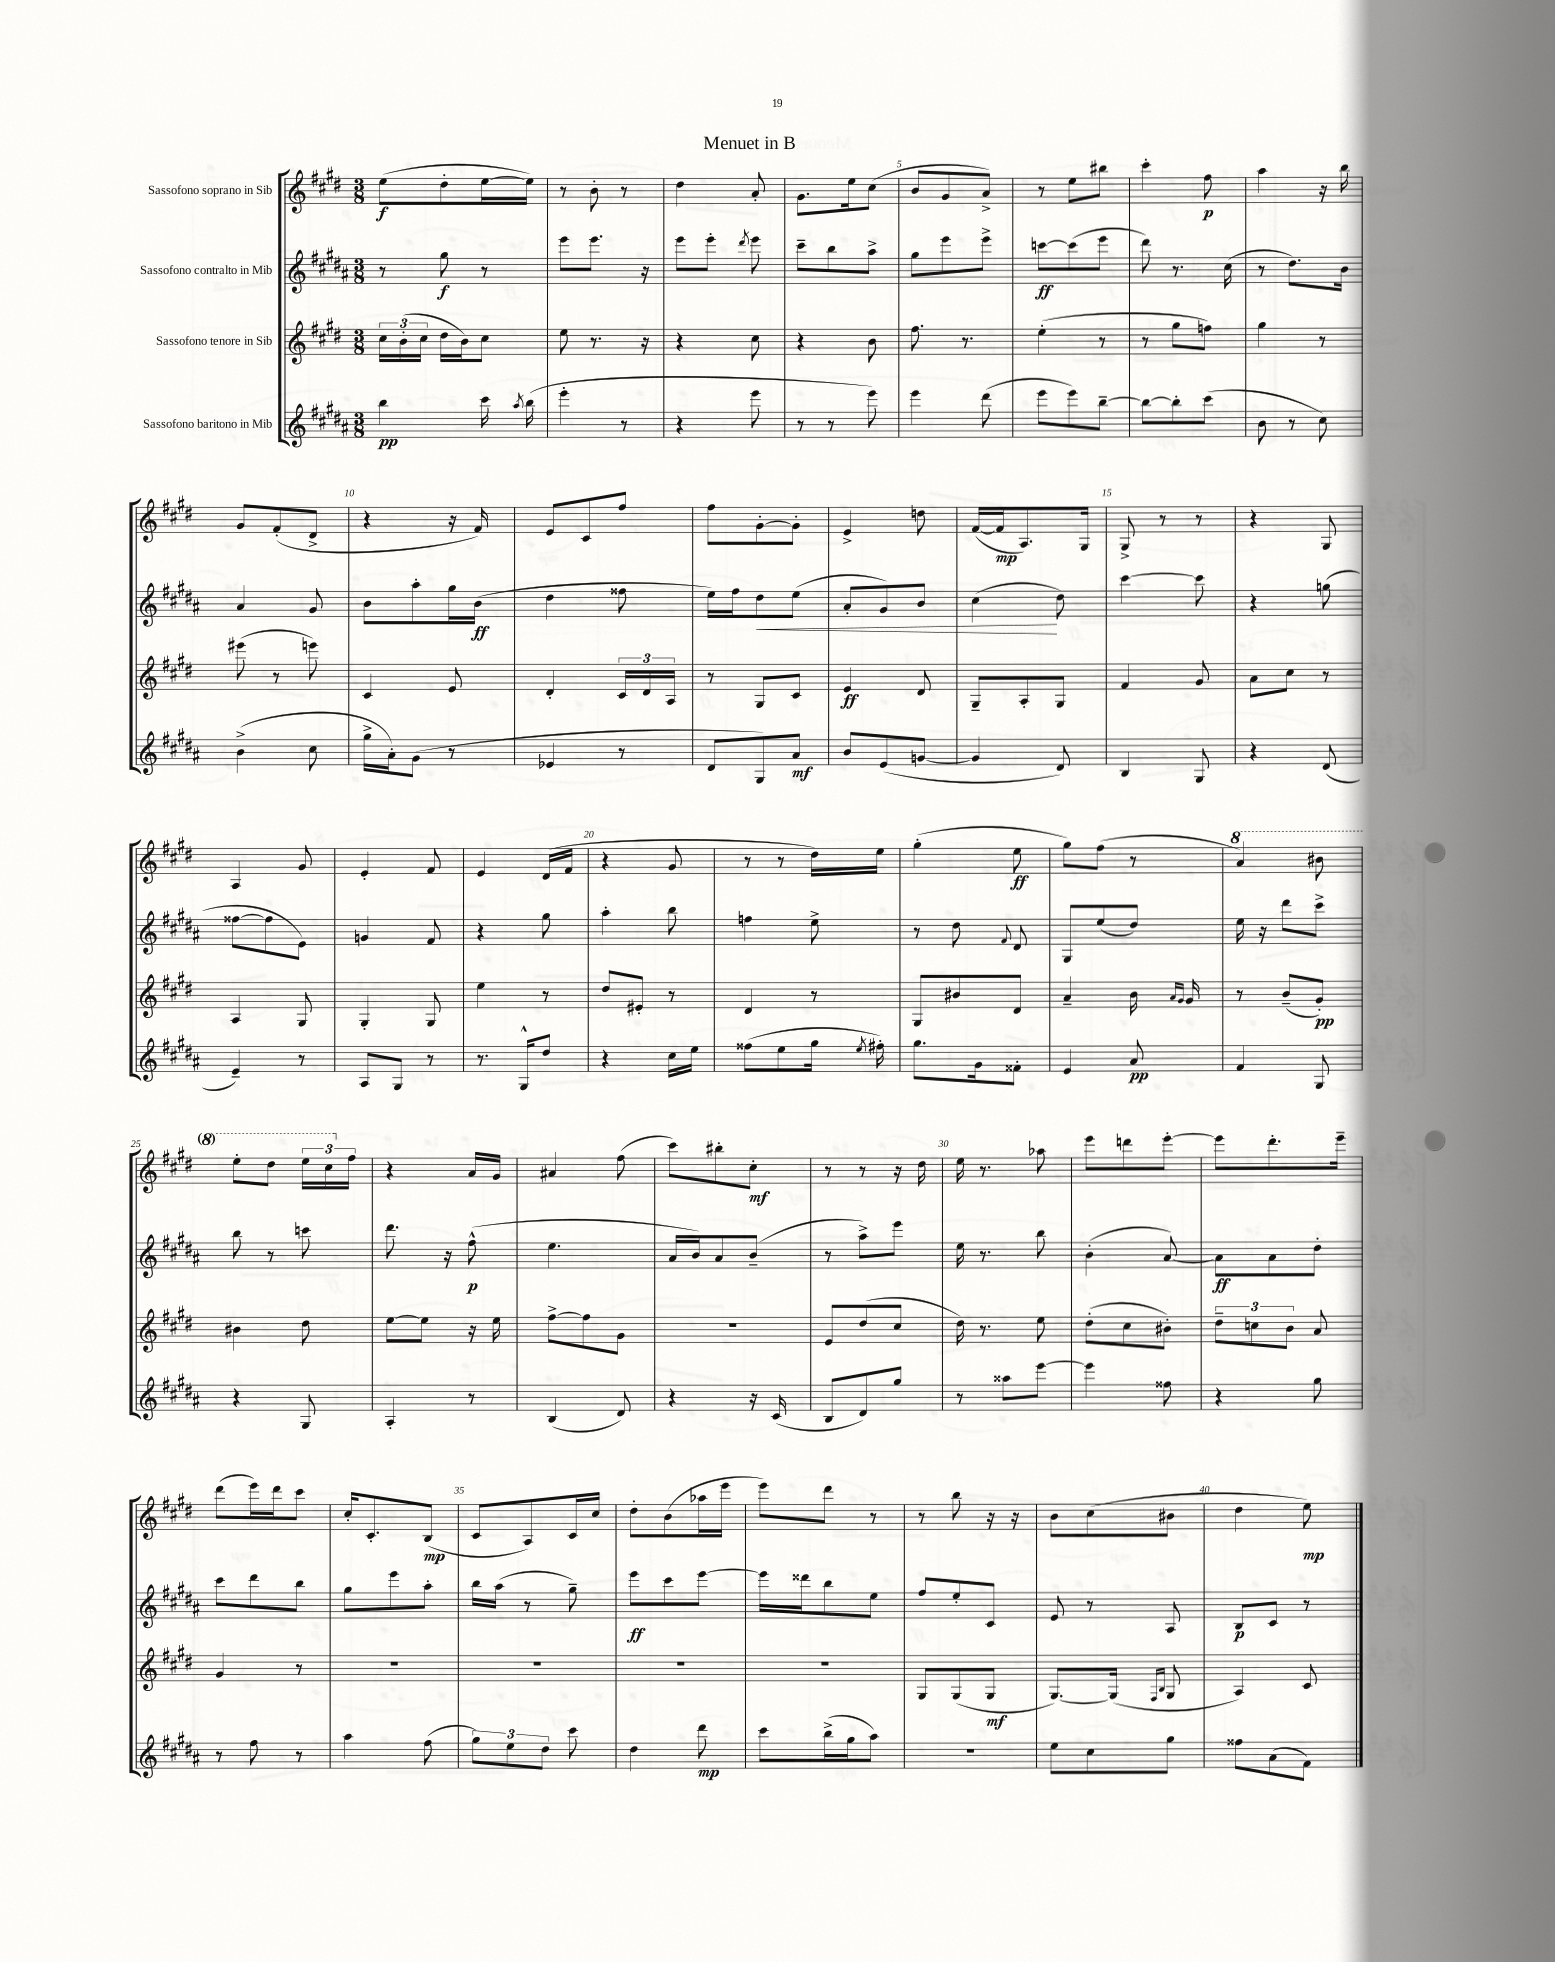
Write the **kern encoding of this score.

**kern	**dynam	**kern	**dynam	**kern	**dynam	**kern	**dynam
*part4	*part4	*part3	*part3	*part2	*part2	*part1	*part1
*staff4	*staff4	*staff3	*staff3	*staff2	*staff2	*staff1	*staff1
*I"Sassofono baritono in Mib	*	*I"Sassofono tenore in Sib	*	*I"Sassofono contralto in Mib	*	*I"Sassofono soprano in Sib	*
*clefG2	*	*clefG2	*	*clefG2	*	*clefG2	*
*k[f#c#g#d#a#]	*	*k[f#c#g#d#]	*	*k[f#c#g#d#a#]	*	*k[f#c#g#d#]	*
*M3/8	*	*M3/8	*	*M3/8	*	*M3/8	*
=1	=1	=1	=1	=1	=1	=1	=1
4bb\	pp	24cc#\LL	.	8r	.	(8ee\L	f
.	.	(24b'\	.	.	.	.	.
.	.	24cc#\JJ	.	.	.	.	.
.	.	16dd#\LL	.	8gg#\	f	8dd#'\	.
.	.	16b\J)	.	.	.	.	.
16ccc#\	.	8cc#\J	.	8r	.	[16ee\L	.
8qaa#/	.	.	.	.	.	.	.
(16bb\	.	.	.	.	.	16ee\JJ])	.
=2	=2	=2	=2	=2	=2	=2	=2
4eee'\	.	8ee\	.	8eee\L	.	8r	.
.	.	8.r	.	8.eee\J	.	8b'\	.
8r	.	.	.	.	.	8r	.
.	.	16r	.	16r	.	.	.
=3	=3	=3	=3	=3	=3	=3	=3
4r	.	4r	.	8eee\L	.	4dd#\	.
.	.	.	.	8eee'\J	.	.	.
.	.	.	.	8qddd#/	.	.	.
8eee\	.	8cc#\	.	8eee\	.	8a'/	.
=4	=4	=4	=4	=4	=4	=4	=4
8r	.	4r	.	8ccc#~\L	.	8.g#\L	.
8r	.	.	.	8bb\	.	.	.
.	.	.	.	.	.	16ee\k	.
8eee\)	.	8b\	.	8aa#^\J	.	(8cc#\J	.
=5	=5	=5	=5	=5	=5	=5	=5
4eee\	.	8.ff#\	.	8gg#\L	.	8b/L	.
.	.	.	.	8eee\	.	8g#/	.
.	.	8.r	.	.	.	.	.
(8ddd#\	.	.	.	8eee^\J	.	8a^/J)	.
=6	=6	=6	=6	=6	=6	=6	=6
8eee\L	.	(4ee'\	.	[8cccn\L	ff	8r	.
8eee\)	.	.	.	(8ccc\]	.	8ee\L	.
[8bb~\J	.	8r	.	8eee\J	.	8bb#X\J	.
=7	=7	=7	=7	=7	=7	=7	=7
8bb\L_	.	8r	.	8ddd#\)	.	4ccc#'\	.
8bb'\]	.	8gg#\L	.	8.r	.	.	.
(8ccc#\J	.	8ffn\J)	.	.	.	8ff#\	p
.	.	.	.	(16cc#\	.	.	.
=8	=8	=8	=8	=8	=8	=8	=8
8b\	.	4gg#\	.	8r	.	4aa\	.
8r	.	.	.	8.dd#\L)	.	.	.
8cc#\)	.	8r	.	.	.	16r	.
.	.	.	.	16b\Jk	.	16bb\	.
!!LO:LB:g=z
=9	=9	=9	=9	=9	=9	=9	=9
(4b^\	.	(8eee#X\	.	4a#/	.	8g#/L	.
.	.	8r	.	.	.	(8f#'/	.
8cc#\	.	8eeen\)	.	8g#/	.	8d#^/J	.
=10	=10	=10	=10	=10	=10	=10	=10
16gg#^\LL	.	4c#/	.	8b\L	.	4r	.
16a#'\J)	.	.	.	.	.	.	.
(8g#\J	.	.	.	8aa#'\	.	.	.
8r	.	8e/	.	16gg#\L	.	16r	.
.	.	.	.	(16b\JJ	ff	16f#/)	.
=11	=11	=11	=11	=11	=11	=11	=11
4e-X/	.	4d#'/	.	4dd#\	.	8e/L	.
.	.	.	.	.	.	8c#/	.
8r	.	24c#/LL	.	8ff##X\	.	8ff#/J	.
.	.	24d#/	.	.	.	.	.
.	.	24A/JJ	.	.	.	.	.
=12	=12	=12	=12	=12	=12	=12	=12
8d#/L	.	8r	.	16ee\LL)	.	8ff#\L	.
.	.	.	.	16ff#\J	.	.	.
!	!	!	!	!	!LO:HP:b	!	!
8G#/)	.	8G#/L	.	8dd#\	<	[8g#'\	.
8a#/J	mf	8c#/J	.	(8ee\J	.	8g#'\J]	.
=13	=13	=13	=13	=13	=13	=13	=13
8b/L	.	4e/	ff	8a#'/L	.	4e^/	.
(8e/	.	.	.	8g#/)	.	.	.
[8gn/J	.	8d#/	.	8b/J	.	8ddn\	.
=14	=14	=14	=14	=14	=14	=14	=14
4g/]	.	8G#~/L	.	(4cc#\	.	([16f#/LL	.
.	.	.	.	.	.	16f#/J]	mp
.	.	8A'/	.	.	.	8.A/)	.
8d#/)	.	8G#/J	.	8dd#\)	[	.	.
.	.	.	.	.	.	16G#/Jk	.
=15	=15	=15	=15	=15	=15	=15	=15
4B/	.	4f#/	.	[4ccc#\	.	8G#^/	.
.	.	.	.	.	.	8r	.
8G#/	.	8g#/	.	8ccc#\]	.	8r	.
=16	=16	=16	=16	=16	=16	=16	=16
4r	.	8a\L	.	4r	.	4r	.
.	.	8cc#\J	.	.	.	.	.
(8d#/	.	8r	.	(8ggn\	.	8G#/	.
!!LO:LB:g=z
=17	=17	=17	=17	=17	=17	=17	=17
4e~/)	.	4A/	.	[8ff##X\L	.	4A/	.
.	.	.	.	8ff##\]	.	.	.
8r	.	8G#/	.	8e\J)	.	8g#/	.
=18	=18	=18	=18	=18	=18	=18	=18
8A#/L	.	4G#'/	.	4gn/	.	4e'/	.
8G#/J	.	.	.	.	.	.	.
8r	.	8G#/	.	8f#/	.	8f#/	.
=19	=19	=19	=19	=19	=19	=19	=19
8.r	.	4ee\	.	4r	.	4e/	.
16G#^^/KL	.	.	.	.	.	.	.
8dd#/J	.	8r	.	8gg#\	.	(16d#/LL	.
.	.	.	.	.	.	16f#/JJ	.
=20	=20	=20	=20	=20	=20	=20	=20
4r	.	8dd#/L	.	4aa#'\	.	4r	.
.	.	8e#X'/J	.	.	.	.	.
16cc#\LL	.	8r	.	8bb\	.	8g#/	.
16ee\JJ	.	.	.	.	.	.	.
=21	=21	=21	=21	=21	=21	=21	=21
(8ff##X\L	.	4d#/	.	4ffn\	.	8r	.
8ee\	.	.	.	.	.	8r	.
16gg#\Jk	.	8r	.	8ee^\	.	16dd#\LL)	.
8qee/	.	.	.	.	.	.	.
16ff#X'\)	.	.	.	.	.	16ee\JJ	.
=22	=22	=22	=22	=22	=22	=22	=22
8.gg#\L	.	8G#/L	.	8r	.	(4gg#'\	.
.	.	8b#X/	.	8dd#\	.	.	.
16g#\k	.	.	.	.	.	.	.
.	.	.	.	8qqf#/	.	.	.
8f##X'\J	.	8d#/J	.	8d#/	.	8ee\	ff
=23	=23	=23	=23	=23	=23	=23	=23
4e/	.	4a~/	.	8G#/L	.	8gg#\L)	.
.	.	.	.	(8ee/	.	(8ff#\J	.
8a#/	pp	16b\	.	8dd#/J)	.	8r	.
.	.	16qqa/LL	.	.	.	.	.
.	.	16qqg#/JJ	.	.	.	.	.
.	.	16g#/	.	.	.	.	.
=24	=24	=24	=24	=24	=24	=24	=24
*	*	*	*	*	*	*8va	*
4f#/	.	8r	.	16ee\	.	4aa/)	.
.	.	.	.	16r	.	.	.
.	.	(8b~/L	.	8ddd#\L	.	.	.
8G#/	.	8g#'/J)	pp	8ccc#^\J	.	8bb#X\	.
!!LO:LB:g=z
=25	=25	=25	=25	=25	=25	=25	=25
4r	.	4b#X\	.	8bb\	.	8eee'\L	.
.	.	.	.	8r	.	8ddd#\J	.
8G#/	.	8dd#\	.	8cccn\	.	24eee\LL	.
.	.	.	.	.	.	24ccc#\	.
*	*	*	*	*	*	*X8va	*
.	.	.	.	.	.	24ff#\JJ	.
=26	=26	=26	=26	=26	=26	=26	=26
4A#'/	.	[8ee\L	.	8.ddd#\	.	4r	.
.	.	8ee\J]	.	.	.	.	.
.	.	.	.	16r	.	.	.
8r	.	16r	.	(8ff#^^\	p	16a/LL	.
.	.	16ee\	.	.	.	16g#/JJ	.
=27	=27	=27	=27	=27	=27	=27	=27
(4B/	.	[8ff#^\L	.	4.ee\	.	4a#X/	.
.	.	8ff#\]	.	.	.	.	.
8d#/)	.	8g#\J	.	.	.	(8ff#\	.
=28	=28	=28	=28	=28	=28	=28	=28
4r	.	4.r	.	16a#/LL	.	8ccc#\L)	.
.	.	.	.	16b/J)	.	.	.
.	.	.	.	8a#/	.	8bb#X'\	.
16r	.	.	.	(8b~/J	.	8cc#'\J	mf
(16c#/	.	.	.	.	.	.	.
=29	=29	=29	=29	=29	=29	=29	=29
8B/L	.	8e/L	.	8r	.	8r	.
8d#/)	.	(8dd#/	.	8aa#^\L)	.	8r	.
8gg#/J	.	8cc#/J	.	8eee\J	.	16r	.
.	.	.	.	.	.	16dd#\	.
=30	=30	=30	=30	=30	=30	=30	=30
8r	.	16dd#\)	.	16ee\	.	16ee\	.
.	.	8.r	.	8.r	.	8.r	.
8aa##X\L	.	.	.	.	.	.	.
[8eee\J	.	8ee\	.	8bb\	.	8aa-X\	.
=31	=31	=31	=31	=31	=31	=31	=31
4eee\]	.	(8dd#'\L	.	(4b'\	.	8eee\L	.
.	.	8cc#\	.	.	.	8dddn\	.
8ff##X\	.	8b#X'\J)	.	[8a#/)	.	[8eee'\J	.
=32	=32	=32	=32	=32	=32	=32	=32
4r	.	12dd#~\L	.	8a#\L]	ff	8eee\L]	.
.	.	12ccn\	.	.	.	.	.
.	.	.	.	8a#\	.	8.ddd#'\	.
.	.	12b\J	.	.	.	.	.
8gg#\	.	8a/	.	8dd#'\J	.	.	.
.	.	.	.	.	.	16eee~\Jk	.
!!LO:LB:g=z
=33	=33	=33	=33	=33	=33	=33	=33
8r	.	4g#/	.	8ccc#\L	.	(8ddd#\L	.
8ff#\	.	.	.	8ddd#\	.	16eee\L)	.
.	.	.	.	.	.	16ddd#\J	.
8r	.	8r	.	8bb\J	.	8ccc#\J	.
=34	=34	=34	=34	=34	=34	=34	=34
4aa#\	.	4.r	.	8gg#\L	.	16cc#'/KL	.
.	.	.	.	.	.	8.c#'/	.
.	.	.	.	8eee\	.	.	.
(8ff#\	.	.	.	8aa#'\J	.	(8B/J	mp
=35	=35	=35	=35	=35	=35	=35	=35
12gg#\L)	.	4.r	.	16bb\LL	.	8c#/L	.
.	.	.	.	(16aa#\JJ	.	.	.
12ee\	.	.	.	.	.	.	.
.	.	.	.	8r	.	8A/)	.
12dd#\J	.	.	.	.	.	.	.
8ccc#\	.	.	.	8gg#~\)	.	16c#/L	.
.	.	.	.	.	.	16cc#/JJ	.
=36	=36	=36	=36	=36	=36	=36	=36
4dd#\	.	4.r	.	8eee\L	ff	8dd#'\L	.
.	.	.	.	8ccc#\	.	(8b\	.
8ddd#\	mp	.	.	[8eee\J	.	16aa-X\L	.
.	.	.	.	.	.	16eee\JJ	.
=37	=37	=37	=37	=37	=37	=37	=37
8ccc#\L	.	4.r	.	16eee\LL]	.	8eee\L)	.
.	.	.	.	16ddd##X\J	.	.	.
(16bb^\L	.	.	.	8bb\	.	8ddd#\J	.
16gg#\J	.	.	.	.	.	.	.
8aa#\J)	.	.	.	8ee\J	.	8r	.
=38	=38	=38	=38	=38	=38	=38	=38
4.r	.	8G#/L	.	8ff#/L	.	8r	.
.	.	(8G#/	.	8ee'/	.	8bb\	.
.	.	8G#/J	mf	8c#/J	.	16r	.
.	.	.	.	.	.	16r	.
=39	=39	=39	=39	=39	=39	=39	=39
8ee\L	.	[8.G#/L)	.	8e/	.	8b\L	.
8cc#\	.	.	.	8r	.	(8cc#\	.
.	.	(16G#/Jk]	.	.	.	.	.
.	.	16qqF#/LL	.	.	.	.	.
.	.	16qqB/JJ	.	.	.	.	.
8gg#\J	.	8G#/	.	8A#/	.	8b#X\J	.
=40	=40	=40	=40	=40	=40	=40	=40
8ff##X\L	.	4A/)	.	8B/L	p	4dd#\	.
(8a#\	.	.	.	8c#/J	.	.	.
8f#\J)	.	8c#/	.	8r	.	8ee\)	mp
==	==	==	==	==	==	==	==
*-	*-	*-	*-	*-	*-	*-	*-
